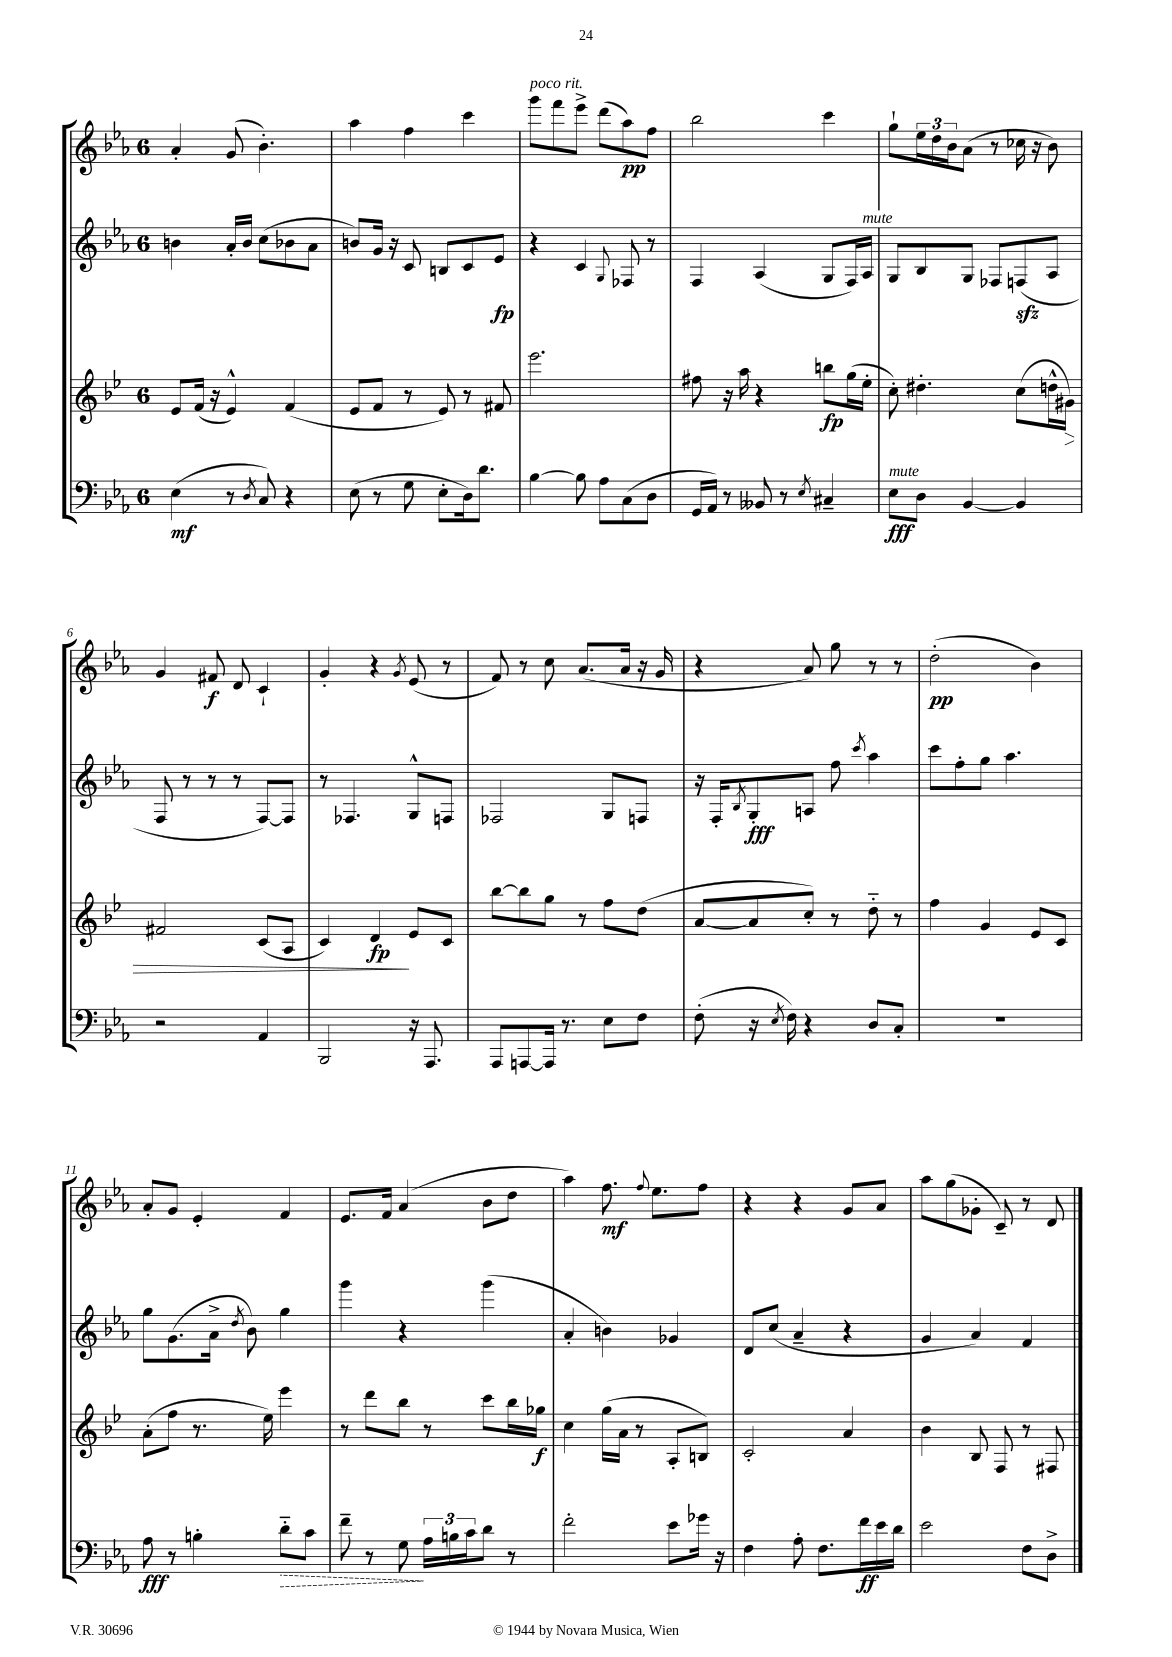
<<
\new StaffGroup <<
\new Staff = "s0" {
    \clef treble \key ees \major \once \override Staff.TimeSignature.style = #'single-digit \time 6/8
    aes'4-. g'8( bes'4.-.) |
    aes''4 f''4 c'''4 |
    g'''8^\markup { \italic "poco rit." } f'''8 ees'''8-> d'''8( aes''8\pp) f''8 |
    bes''2 c'''4 |
    g''8-! \tuplet 3/2 { ees''16 d''16 bes'16 } aes'8( r8 ces''16 r16 bes'8) |
    g'4 fis'8\f d'8 c'4-! |
    g'4-. r4 \acciaccatura { g'8 } ees'8( r8 |
    f'8) r8 c''8 aes'8.( aes'16 r16 g'16 |
    r4 aes'8) g''8 r8 r8 |
    d''2-.\pp( bes'4) |
    aes'8-. g'8 ees'4-. f'4 |
    ees'8. f'16 aes'4( bes'8 d''8 |
    aes''4) f''8.\mf \appoggiatura { f''8 } ees''8. f''8 |
    r4 r4 g'8 aes'8 |
    aes''8 g''8( ges'8-. c'8--) r8 d'8 \bar "|." |
}
\new Staff = "s1" {
    \clef treble \key ees \major \once \override Staff.TimeSignature.style = #'single-digit \time 6/8
    b'4 aes'16-. b'16 c''8( bes'8 aes'8 |
    b'8) g'16 r16 c'8 b8 c'8 ees'8\fp |
    r4 c'4 \appoggiatura { g8 } fes8 r8 |
    f4 aes4( g8 f16) aes16^\markup { \italic "mute" } |
    g8 bes8 g8 fes8 f8\sfz( aes8 |
    f8 r8 r8 r8 f8~) f8 |
    r8 fes4. g8-^ f8 |
    fes2 g8 f8 |
    r16 f16-. \acciaccatura { bes8 } g8-.\fff a8 f''8 \acciaccatura { c'''8 } aes''4 |
    c'''8 f''8-. g''8 aes''4. |
    g''8 g'8.( aes'16-> \acciaccatura { d''8 } bes'8) g''4 |
    g'''4 r4 g'''4( |
    aes'4-. b'4) ges'4 |
    d'8 c''8( aes'4-- r4 |
    g'4 aes'4) f'4 \bar "|." |
}
\new Staff = "s2" {
    \clef treble \key bes \major \once \override Staff.TimeSignature.style = #'single-digit \time 6/8
    ees'8 f'16( r16 ees'4-^) f'4( |
    ees'8 f'8 r8 ees'8) r8 fis'8 |
    ees'''2. |
    fis''8 r16 a''16 r4 b''8\fp g''16( ees''16-. |
    c''8-.) dis''4.-. c''8( d''16-^ gis'16\>) |
    fis'2 c'8( a8 |
    c'4) d'4\fp\! ees'8 c'8 |
    bes''8~ bes''8 g''8 r8 f''8 d''8( |
    a'8~ a'8 c''8-.) r8 d''8-_ r8 |
    f''4 g'4 ees'8 c'8 |
    a'8-.( f''8 r8. ees''16) ees'''4 |
    r8 d'''8 bes''8 r8 c'''8 bes''16 ges''16\f |
    c''4 g''16( a'16 r8 a8-. b8) |
    c'2-. a'4 |
    bes'4 bes8 f8 r8 fis8 \bar "|." |
}
\new Staff = "s3" {
    \clef bass \key ees \major \once \override Staff.TimeSignature.style = #'single-digit \time 6/8
    ees4\mf( r8 \acciaccatura { d8 } c8) r4 |
    ees8( r8 g8 ees8-. d16) d'8. |
    bes4~ bes8 aes8 c8( d8 |
    g,16 aes,16) r8 beses,8 r8 \acciaccatura { ees8 } cis4-- |
    ees8\fff^\markup { \italic "mute" } d8 bes,4~ bes,4 |
    r2 aes,4 |
    bes,,2 r16 aes,,8. |
    aes,,8 a,,8~ a,,16 r8. ees8 f8 |
    f8-.( r16 \acciaccatura { ees8 } f16) r4 d8 c8-. |
    R2. |
    aes8\fff r8 b4-. \once \override Hairpin.style = #'dashed-line d'8-_\> c'8 |
    f'8-- r8 g8\! \tuplet 3/2 { aes16 b16 c'16 } d'8 r8 |
    f'2-. ees'8 ges'16 r16 |
    f4 aes8-. f8. f'16\ff ees'16 d'16 |
    ees'2 f8 d8-> \bar "|." |
}
>>
>>
